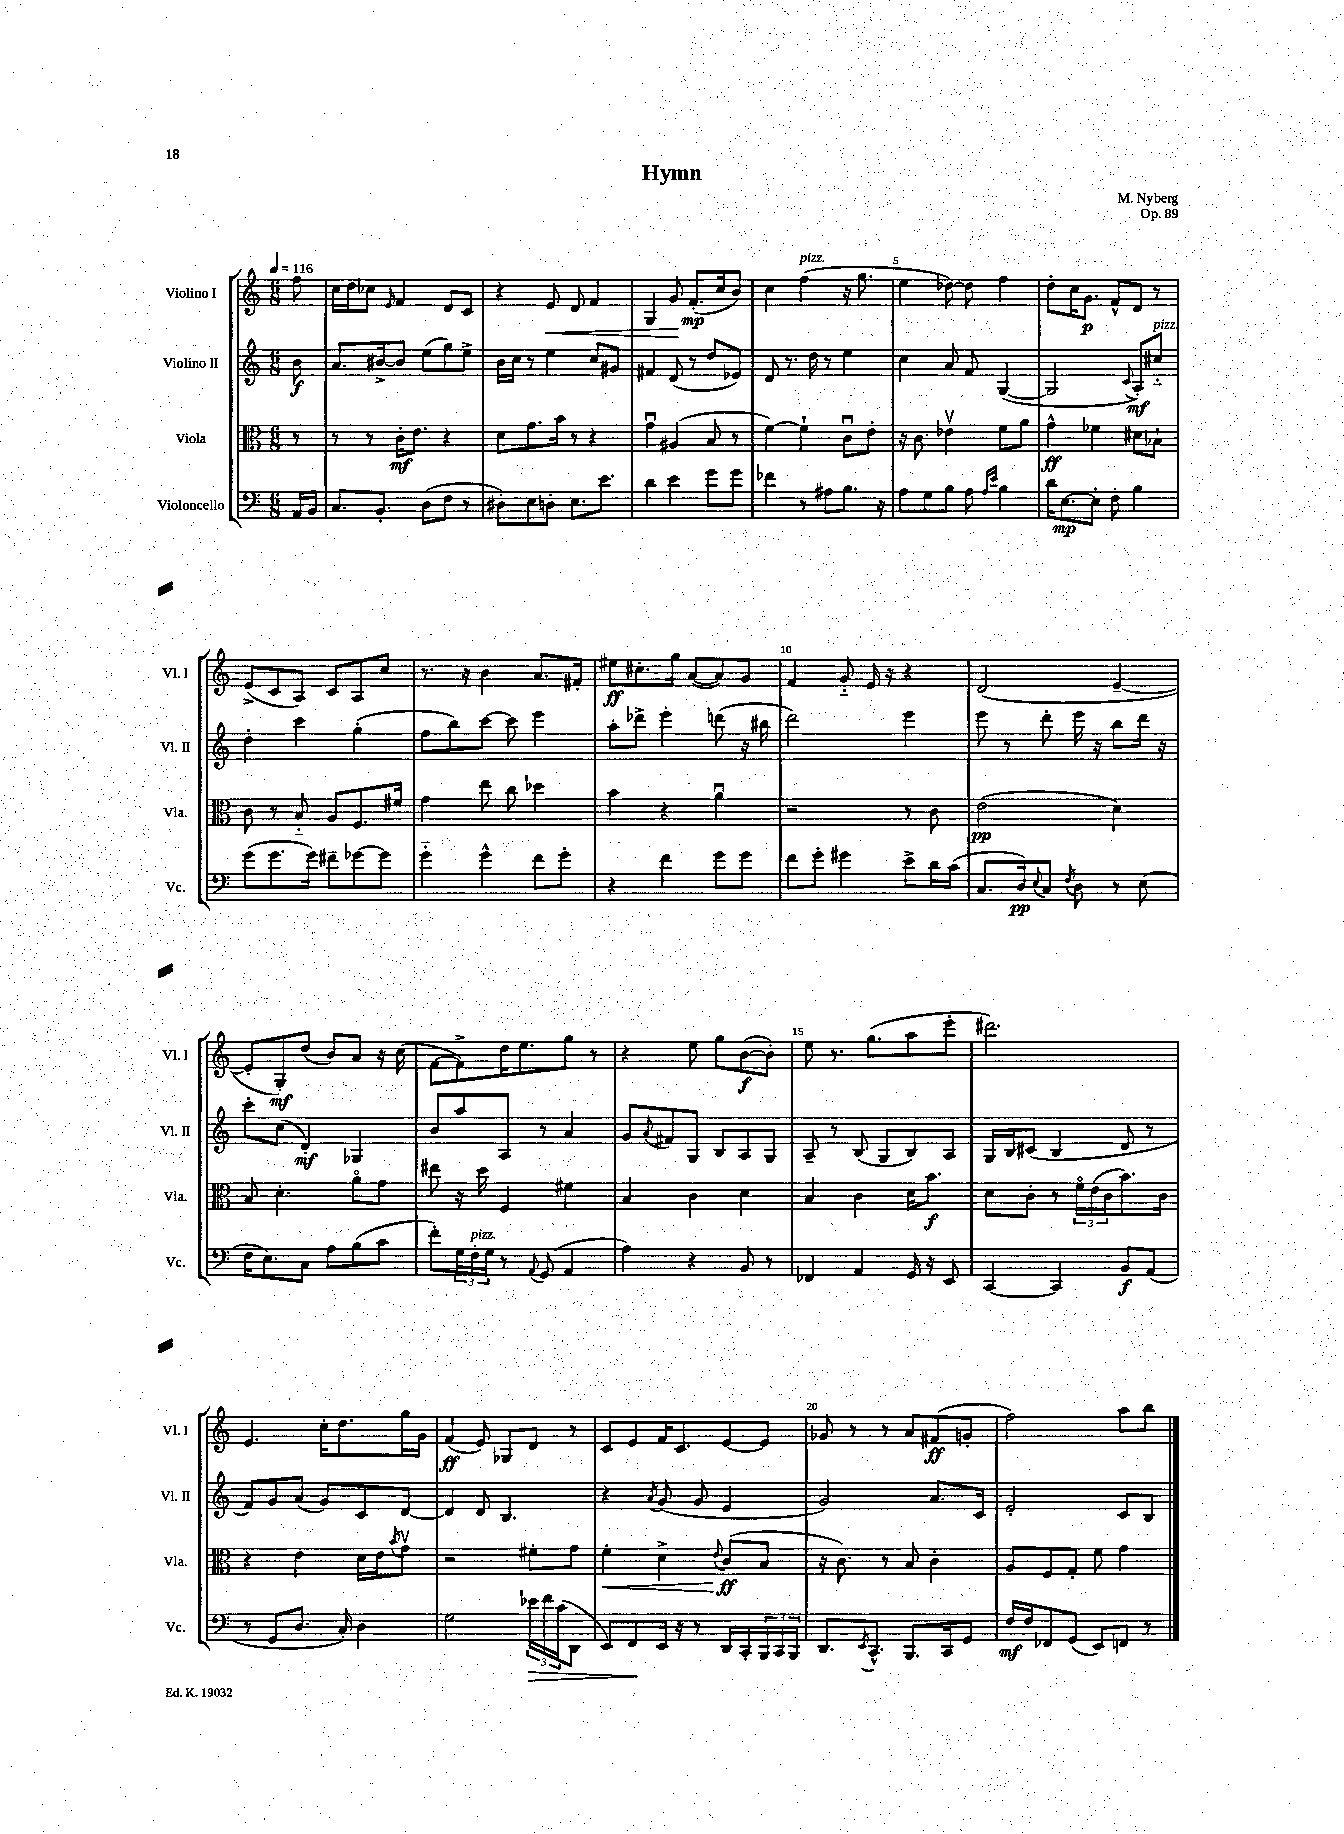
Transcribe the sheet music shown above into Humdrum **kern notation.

**kern	**dynam	**kern	**dynam	**kern	**dynam	**kern	**dynam
*part4	*part4	*part3	*part3	*part2	*part2	*part1	*part1
*staff4	*staff4	*staff3	*staff3	*staff2	*staff2	*staff1	*staff1
*I"Violoncello	*	*I"Viola	*	*I"Violino II	*	*I"Violino I	*
*I'Vc.	*	*I'Vla.	*	*I'Vl. II	*	*I'Vl. I	*
*clefF4	*	*clefC3	*	*clefG2	*	*clefG2	*
*k[]	*	*k[]	*	*k[]	*	*k[]	*
*M6/8	*	*M6/8	*	*M6/8	*	*M6/8	*
*MM116	*	*MM116	*	*MM116	*	*MM116	*
=	=	=	=	=	=	=	=
16AA/LL	.	8r	.	8b\	f	8ff\	.
16BB/JJ	.	.	.	.	.	.	.
=1	=1	=1	=1	=1	=1	=1	=1
8.C/L	.	8r	.	8.a/L	.	16cc\LL	.
.	.	.	.	.	.	16dd\J	.
.	.	8r	.	.	.	8cc-X\J	.
8.BB'/J	.	.	.	[16b#X^/k	.	.	.
.	.	.	.	.	.	16qqe/	.
.	.	16c'\KL	mf	8b#/J]	.	4f/	.
.	.	8.e\J	.	.	.	.	.
(8D\L	.	.	.	(8ee\L	.	.	.
8F\J	.	4r	.	8gg\)	.	8d/L	.
8r	.	.	.	8ee^\J	.	8c/J	.
=2	=2	=2	=2	=2	=2	=2	=2
8D#X'\L)	.	8d\L	.	16b\LL	.	4r	.
.	.	.	.	16cc\JJ	.	.	.
8E\	.	8.g\	.	8r	.	.	.
!	!	!	!	!	!	!	!LO:HP:b
8Dn'\J	.	.	.	4ee\	.	8e/	<
.	.	16b\Jk	.	.	.	.	.
8.E\L	.	8r	.	.	.	8d/	.
.	.	4r	.	8cc/L	.	4f/	.
8.e\J	.	.	.	.	.	.	.
.	.	.	.	8g#X/J	.	.	.
=3	=3	=3	=3	=3	=3	=3	=3
4d\	.	4gu\	.	4f#X/	.	4G/	.
4e\	.	(4A#X/	.	(8d/	.	8g/	.
.	.	.	.	8r	.	(8.f'/L	[ mp
8g\L	.	8B/	.	8dd/L	.	.	.
.	.	.	.	.	.	16cc/k	.
8g\J	.	8r	.	8e-X/J)	.	8b/J)	.
=4	=4	=4	=4	=4	=4	=4	=4
4f-X\	.	[4f\)	.	8d/	.	4cc\	.
.	.	.	.	8.r	.	.	.
!	!	!	!	!	!	!LO:TX:a:i:t=pizz.	!
8r	.	4f`\]	.	.	.	(4ff\	.
.	.	.	.	16dd\	.	.	.
8A#X\L	.	.	.	8r	.	.	.
8.B\J	.	8cu\L	.	4ee\	.	16r	.
.	.	.	.	.	.	8.gg\	.
.	.	8e'\J	.	.	.	.	.
16r	.	.	.	.	.	.	.
=5	=5	=5	=5	=5	=5	=5	=5
8A\L	.	16r	.	4cc\	.	4ee\	.
.	.	8.c\	.	.	.	.	.
8G\	.	.	.	.	.	.	.
8B\J	.	4e-Xv\	.	8a/	.	[8dd-X\)	.
8A\	.	.	.	8f/	.	8dd-\]	.
16qqA/LL	.	.	.	.	.	.	.
16qqe/JJ	.	.	.	.	.	.	.
4B\	.	8f\L	.	([4G/	.	4ff\	.
.	.	8a\J	.	.	.	.	.
=6	=6	=6	=6	=6	=6	=6	=6
16d\KL	.	4g^^\	ff	2G/]	.	8dd'\L	.
[8.E\	mp	.	.	.	.	.	.
.	.	.	.	.	.	16cc\K	.
.	.	.	.	.	.	8.g\J	p
8E'\J]	.	4f-X\	.	.	.	.	.
8F'\	.	.	.	.	.	8f^^/L	.
.	.	.	.	8qqc/	.	.	.
4B\	.	8d#X\L	.	8A'/L)	mf	8d/J	.
!	!	!	!	!LO:TX:a:i:t=pizz.	!	!	!
.	.	8B-X`\J	.	8cc#X/J	.	8r	.
!!LO:LB:g=z
=7	=7	=7	=7	=7	=7	=7	=7
(8g\L	.	8c\	.	4dd'\	.	(8e^/L	.
8.g\	.	8r	.	.	.	8c/	.
.	.	8B/	.	4ccc\	.	8A/J)	.
16g\Jk)	.	.	.	.	.	.	.
8f#X~\L	.	8A/L	.	.	.	8c/L	.
[8g-X\	.	8.F/	.	(4gg'\	.	8A/	.
8g-\J]	.	.	.	.	.	8cc/J	.
.	.	16f#X/Jk	.	.	.	.	.
=8	=8	=8	=8	=8	=8	=8	=8
4g\	.	4g\	.	8ff\L	.	8.r	.
.	.	.	.	8bb\)	.	.	.
.	.	.	.	.	.	16r	.
4g^^\	.	8ee\	.	[8ccc\J	.	4b\	.
.	.	8cc\	.	8ccc\]	.	.	.
8f\L	.	4dd-X\	.	4eee\	.	8.a/L	.
8g'\J	.	.	.	.	.	.	.
.	.	.	.	.	.	16f#X'/Jk	.
=9	=9	=9	=9	=9	=9	=9	=9
4r	.	4b\	.	8aa'\L	.	8ee#X\L	ff
.	.	.	.	8ddd-X^\J	.	8.cc#X'\	.
4f\	.	4r	.	4eee'\	.	.	.
.	.	.	.	.	.	16gg\Jk	.
.	.	.	.	.	.	([8a/L	.
8g\L	.	4au\	.	(8dddn\	.	8a/])	.
8g\J	.	.	.	16r	.	8g/J	.
.	.	.	.	16bb#X\	.	.	.
=10	=10	=10	=10	=10	=10	=10	=10
8f\L	.	2r	.	2ddd\)	.	4f/	.
8g'\J	.	.	.	.	.	.	.
4g#X\	.	.	.	.	.	8g/	.
.	.	.	.	.	.	16e/	.
.	.	.	.	.	.	16r	.
8e^\L	.	8r	.	4eee\	.	4r	.
16d\L	.	8c\	.	.	.	.	.
(16c\JJ	.	.	.	.	.	.	.
=11	=11	=11	=11	=11	=11	=11	=11
8.C/L	.	(2e\	pp	8eee\	.	(2d/	.
.	.	.	.	8r	.	.	.
16D/k)	pp	.	.	.	.	.	.
8qqE/	.	.	.	.	.	.	.
8C/J	.	.	.	8ddd'\	.	.	.
8qF/	.	.	.	.	.	.	.
8D\	.	.	.	16eee\	.	.	.
.	.	.	.	16r	.	.	.
8r	.	4d\)	.	8bb\L	.	[4e~/	.
(8E\	.	.	.	16ddd\Jk	.	.	.
.	.	.	.	16r	.	.	.
!!LO:LB:g=z
=12	=12	=12	=12	=12	=12	=12	=12
16F\KL	.	8B/	.	8ccc'\L	.	8e'/L]	.
8.E\)	.	.	.	.	.	.	.
.	.	4.d'\	.	(8cc\J	.	8G'/)	mf
8C\J	.	.	.	4d'/)	mf	(8dd/J	.
8A\L	.	.	.	.	.	8b/L)	.
(8B\	.	8a\L	.	4G-X/	.	8a/J	.
8c\J	.	8g\J	.	.	.	16r	.
.	.	.	.	.	.	(16cc\	.
=13	=13	=13	=13	=13	=13	=13	=13
8f'\L)	.	8ee#X\	.	8b/L	.	[8f\L	.
24G\L	.	16r	.	8aa/	.	8f^\])	.
!LO:TX:a:i:t=pizz.	!	!	!	!	!	!	!
24F'\	.	.	.	.	.	.	.
.	.	16dd\	.	.	.	.	.
24G\JJ	.	.	.	.	.	.	.
8r	.	4F/	.	8A/J	.	16dd\K	.
.	.	.	.	.	.	8.ee\	.
8qqAA/	.	.	.	.	.	.	.
(8GG/	.	.	.	8r	.	.	.
4AA/	.	4f#X\	.	4a/	.	8gg\J	.
.	.	.	.	.	.	8r	.
=14	=14	=14	=14	=14	=14	=14	=14
4A\)	.	4B/	.	8g/L	.	4r	.
.	.	.	.	8qqa/	.	.	.
.	.	.	.	8f#X/	.	.	.
4r	.	4c\	.	8G/J	.	8ee\	.
.	.	.	.	8B/L	.	8gg\L	.
8BB/	.	4d\	.	8A/	.	([8b\	f
8r	.	.	.	8G/J	.	8b'\J])	.
=15	=15	=15	=15	=15	=15	=15	=15
4FF-X/	.	4B/	.	8A~/	.	8ee\	.
.	.	.	.	8r	.	8.r	.
4AA/	.	4c\	.	(8B/	.	.	.
.	.	.	.	.	.	(8.gg\L	.
.	.	.	.	8G/L	.	.	.
16GG/	.	16d\KL	.	8B/)	.	8aa\	.
16r	.	8.b\J	f	.	.	.	.
8EE/	.	.	.	8A/J	.	8eee'\J	.
=16	=16	=16	=16	=16	=16	=16	=16
[4CC/	.	8d\L	.	16G/LL	.	2.ddd#X\)	.
.	.	.	.	16B/J	.	.	.
.	.	8c'\J	.	(8c#X/J	.	.	.
4CC/]	.	8r	.	4B/	.	.	.
.	.	24f\LL	.	.	.	.	.
.	.	(24e\	.	.	.	.	.
.	.	24c\J	.	.	.	.	.
8BB/L	f	8.b\)	.	8d/	.	.	.
(8AA/J	.	.	.	8r	.	.	.
.	.	16c\Jk	.	.	.	.	.
!!LO:LB:g=z
=17	=17	=17	=17	=17	=17	=17	=17
8r	.	4r	.	8f/L)	.	4.e/	.
8GG/L	.	.	.	8g/	.	.	.
8.D/J	.	4e\	.	(8a/J	.	.	.
.	.	.	.	8g/L)	.	16cc'\KL	.
16C'/)	.	.	.	.	.	8.dd\	.
4D\	.	16d\LL	.	8c/	.	.	.
.	.	16e\J	.	.	.	.	.
.	.	8qb/	.	.	.	.	.
.	.	8gv\J	.	[8d/J	.	16gg\L	.
.	.	.	.	.	.	16g\JJ	.
=18	=18	=18	=18	=18	=18	=18	=18
2G\	.	2r	.	4d/]	.	(4f/	ff
.	.	.	.	8d/	.	8e/)	.
.	.	.	.	4.B/	.	8G-X/L	.
!	!LO:HP:b	!	!	!	!	!	!
24e-X\LL	>	8f#X'\L	.	.	.	8d/J	.
24f\	.	.	.	.	.	.	.
(24c\J	.	.	.	.	.	.	.
8DD\J	.	8g\J	.	.	.	8r	.
=19	=19	=19	=19	=19	=19	=19	=19
!	!	!	!LO:HP:b	!	!	!	!
8EE/L)	.	4f'\	<	4r	.	8c/L	.
8FF/	.	.	.	.	.	8e/	.
.	.	.	.	8qa/	.	.	.
16EE/Jk	]	4d^\	.	(8g/	.	16f/K	.
16r	.	.	.	.	.	8.c/	.
8r	.	.	.	8g/	.	.	.
.	.	8qqe/	.	.	.	.	.
16DD/LL	.	(8c/L	ff	4e/	.	[8e/	.
16CC'/	.	.	.	.	.	.	.
24BBB/	.	8B/J	[	.	.	8e/J]	.
24CC/	.	.	.	.	.	.	.
24BBB/JJ	.	.	.	.	.	.	.
=20	=20	=20	=20	=20	=20	=20	=20
8.DD/L	.	16r	.	2g/)	.	8g-X/	.
.	.	8.c\)	.	.	.	.	.
.	.	.	.	.	.	8r	.
8qEE/	.	.	.	.	.	.	.
8.CC^^/J	.	.	.	.	.	.	.
.	.	8r	.	.	.	8r	.
8.BBB/L	.	8B/	.	.	.	8a/L	.
.	.	4c'\	.	8.a/L	.	(8f#X/	ff
16CC/k	.	.	.	.	.	.	.
8GG/J	.	.	.	.	.	8gn'/J	.
.	.	.	.	16c/Jk	.	.	.
=21	=21	=21	=21	=21	=21	=21	=21
16F/LL	mf	8A/L	.	2e'/	.	2ff\)	.
16F/J	.	.	.	.	.	.	.
8FF-X/	.	8F/	.	.	.	.	.
(8GG/J	.	8G'/J	.	.	.	.	.
8EE/L)	.	8f\	.	.	.	.	.
8FFn/J	.	4g\	.	8c/L	.	8aa\L	.
8r	.	.	.	8B/J	.	8bb\J	.
==	==	==	==	==	==	==	==
*-	*-	*-	*-	*-	*-	*-	*-
